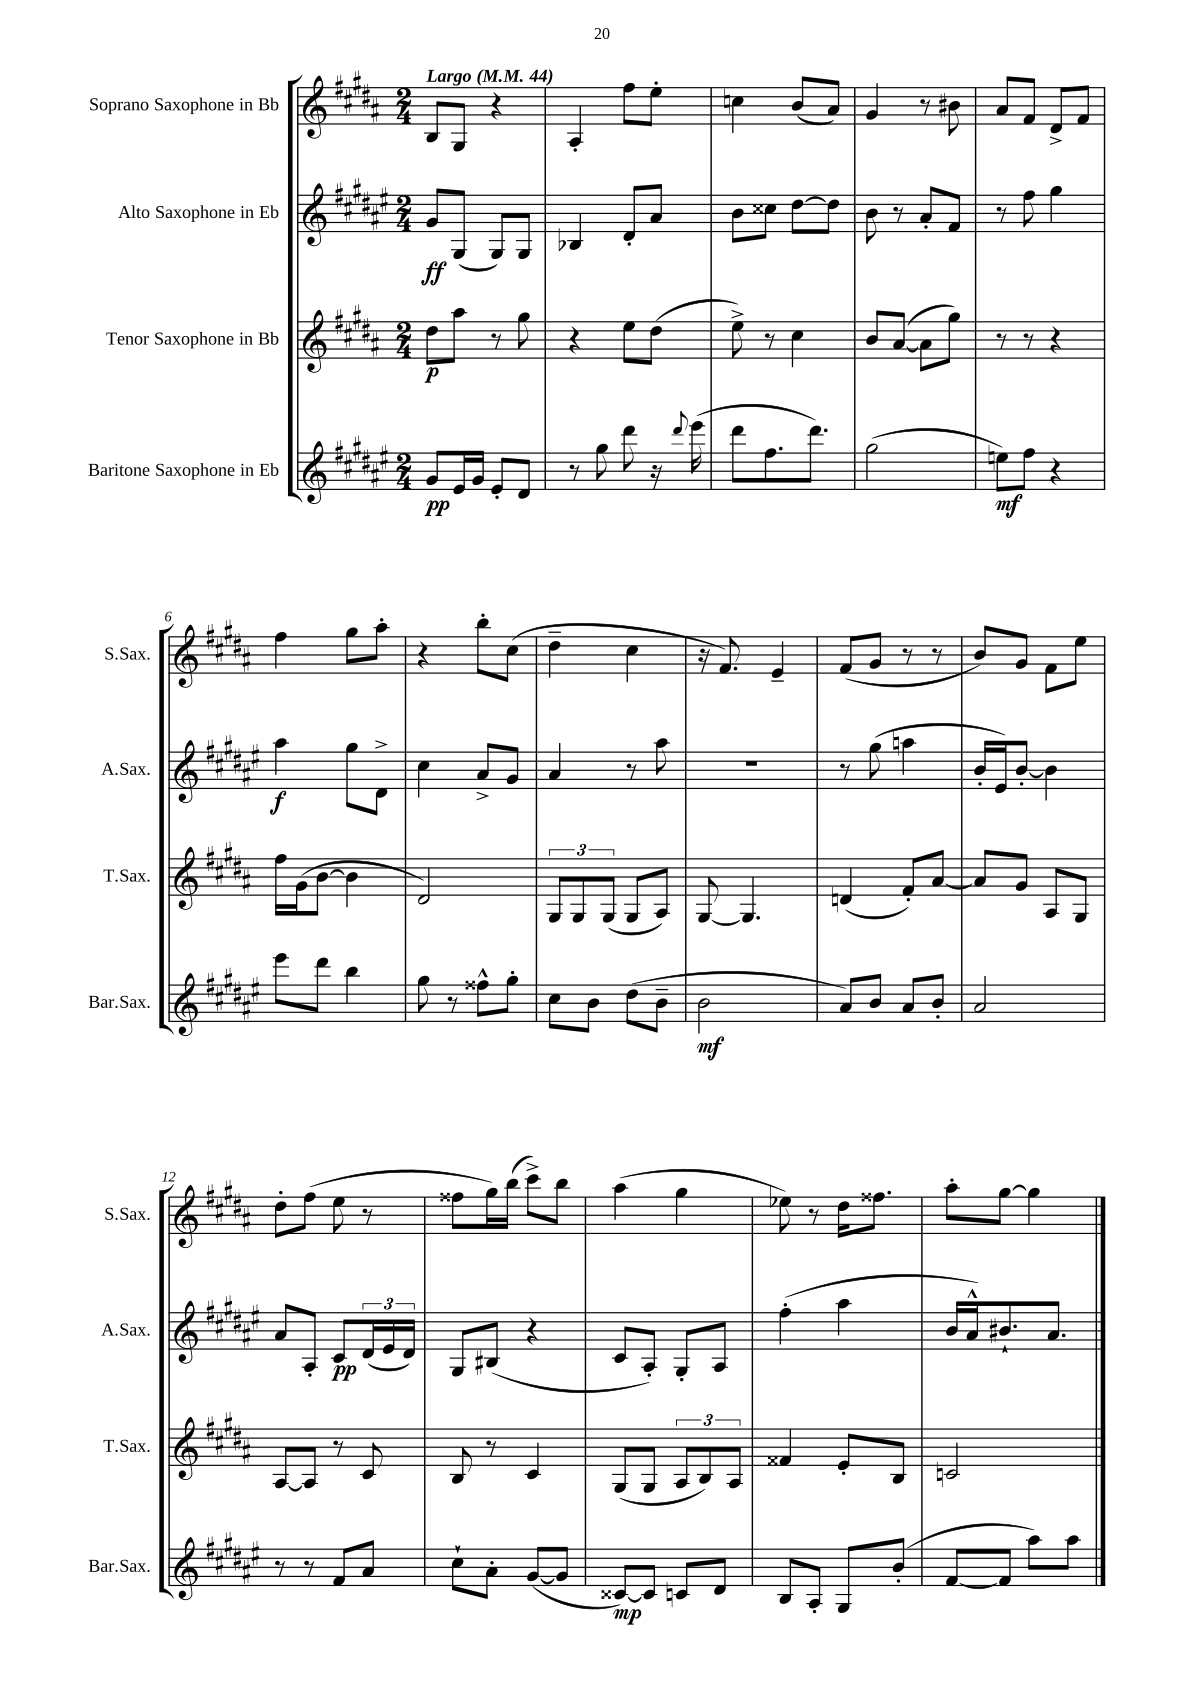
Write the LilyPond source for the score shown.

<<
\new StaffGroup <<
\new Staff = "s0" \with { instrumentName = "Soprano Saxophone in Bb" shortInstrumentName = "S.Sax." } {
    \clef treble \key b \major \numericTimeSignature \time 2/4 \tempo "Largo" 4 = 44
    b8 gis8 r4 |
    ais4-. fis''8 e''8-. |
    c''4 b'8( ais'8) |
    gis'4 r8 bis'8 |
    ais'8 fis'8 dis'8-> fis'8 |
    fis''4 gis''8 ais''8-. |
    r4 b''8-. cis''8( |
    dis''4-- cis''4 |
    r16 fis'8.) e'4-- |
    fis'8( gis'8 r8 r8 |
    b'8) gis'8 fis'8 e''8 |
    dis''8-. fis''8( e''8 r8 |
    fisis''8 gis''16) b''16( cis'''8->) b''8 |
    ais''4( gis''4 |
    ees''8) r8 dis''16 fisis''8. |
    ais''8-. gis''8~ gis''4 \bar "|." |
}
\new Staff = "s1" \with { instrumentName = "Alto Saxophone in Eb" shortInstrumentName = "A.Sax." } {
    \clef treble \key fis \major \numericTimeSignature \time 2/4
    gis'8\ff gis8( gis8) gis8 |
    bes4 dis'8-. ais'8 |
    b'8 cisis''8 dis''8~ dis''8 |
    b'8 r8 ais'8-. fis'8 |
    r8 fis''8 gis''4 |
    ais''4\f gis''8 dis'8-> |
    cis''4 ais'8-> gis'8 |
    ais'4 r8 ais''8 |
    R2 |
    r8 gis''8( a''4 |
    b'16-. eis'16) b'8~-. b'4 |
    ais'8 ais8-. cis'8\pp \tuplet 3/2 { dis'16( eis'16 dis'16) } |
    gis8 bis8( r4 |
    cis'8 ais8-.) gis8-. ais8 |
    fis''4-.( ais''4 |
    b'16 ais'16-^) bis'8.-! ais'8. \bar "|." |
}
\new Staff = "s2" \with { instrumentName = "Tenor Saxophone in Bb" shortInstrumentName = "T.Sax." } {
    \clef treble \key b \major \numericTimeSignature \time 2/4
    dis''8\p ais''8 r8 gis''8 |
    r4 e''8 dis''8( |
    e''8->) r8 cis''4 |
    b'8 ais'8~( ais'8 gis''8) |
    r8 r8 r4 |
    fis''16 gis'16( b'8~ b'4 |
    dis'2) |
    \tuplet 3/2 { gis8 gis8 gis8( } gis8 ais8) |
    gis8~ gis4. |
    d'4( fis'8-.) ais'8~ |
    ais'8 gis'8 ais8 gis8 |
    ais8~ ais8 r8 cis'8 |
    b8 r8 cis'4 |
    gis8( gis8 \tuplet 3/2 { ais8 b8) ais8 } |
    fisis'4 e'8-. b8 |
    c'2 \bar "|." |
}
\new Staff = "s3" \with { instrumentName = "Baritone Saxophone in Eb" shortInstrumentName = "Bar.Sax." } {
    \clef treble \key fis \major \numericTimeSignature \time 2/4
    gis'8\pp eis'16 gis'16 eis'8-. dis'8 |
    r8 gis''8 dis'''8 r16 \appoggiatura { dis'''8 } eis'''16( |
    dis'''8 fis''8. dis'''8.) |
    gis''2( |
    e''8\mf) fis''8 r4 |
    eis'''8 dis'''8 b''4 |
    gis''8 r8 fisis''8-^ gis''8-. |
    cis''8 b'8 dis''8( b'8-- |
    b'2\mf |
    ais'8) b'8 ais'8 b'8-. |
    ais'2 |
    r8 r8 fis'8 ais'8 |
    cis''8-! ais'8-. gis'8~( gis'8 |
    cisis'8~\mp) cisis'8 c'8 dis'8 |
    b8 ais8-. gis8 b'8-.( |
    fis'8~ fis'8 ais''8) ais''8 \bar "|." |
}
>>
>>
